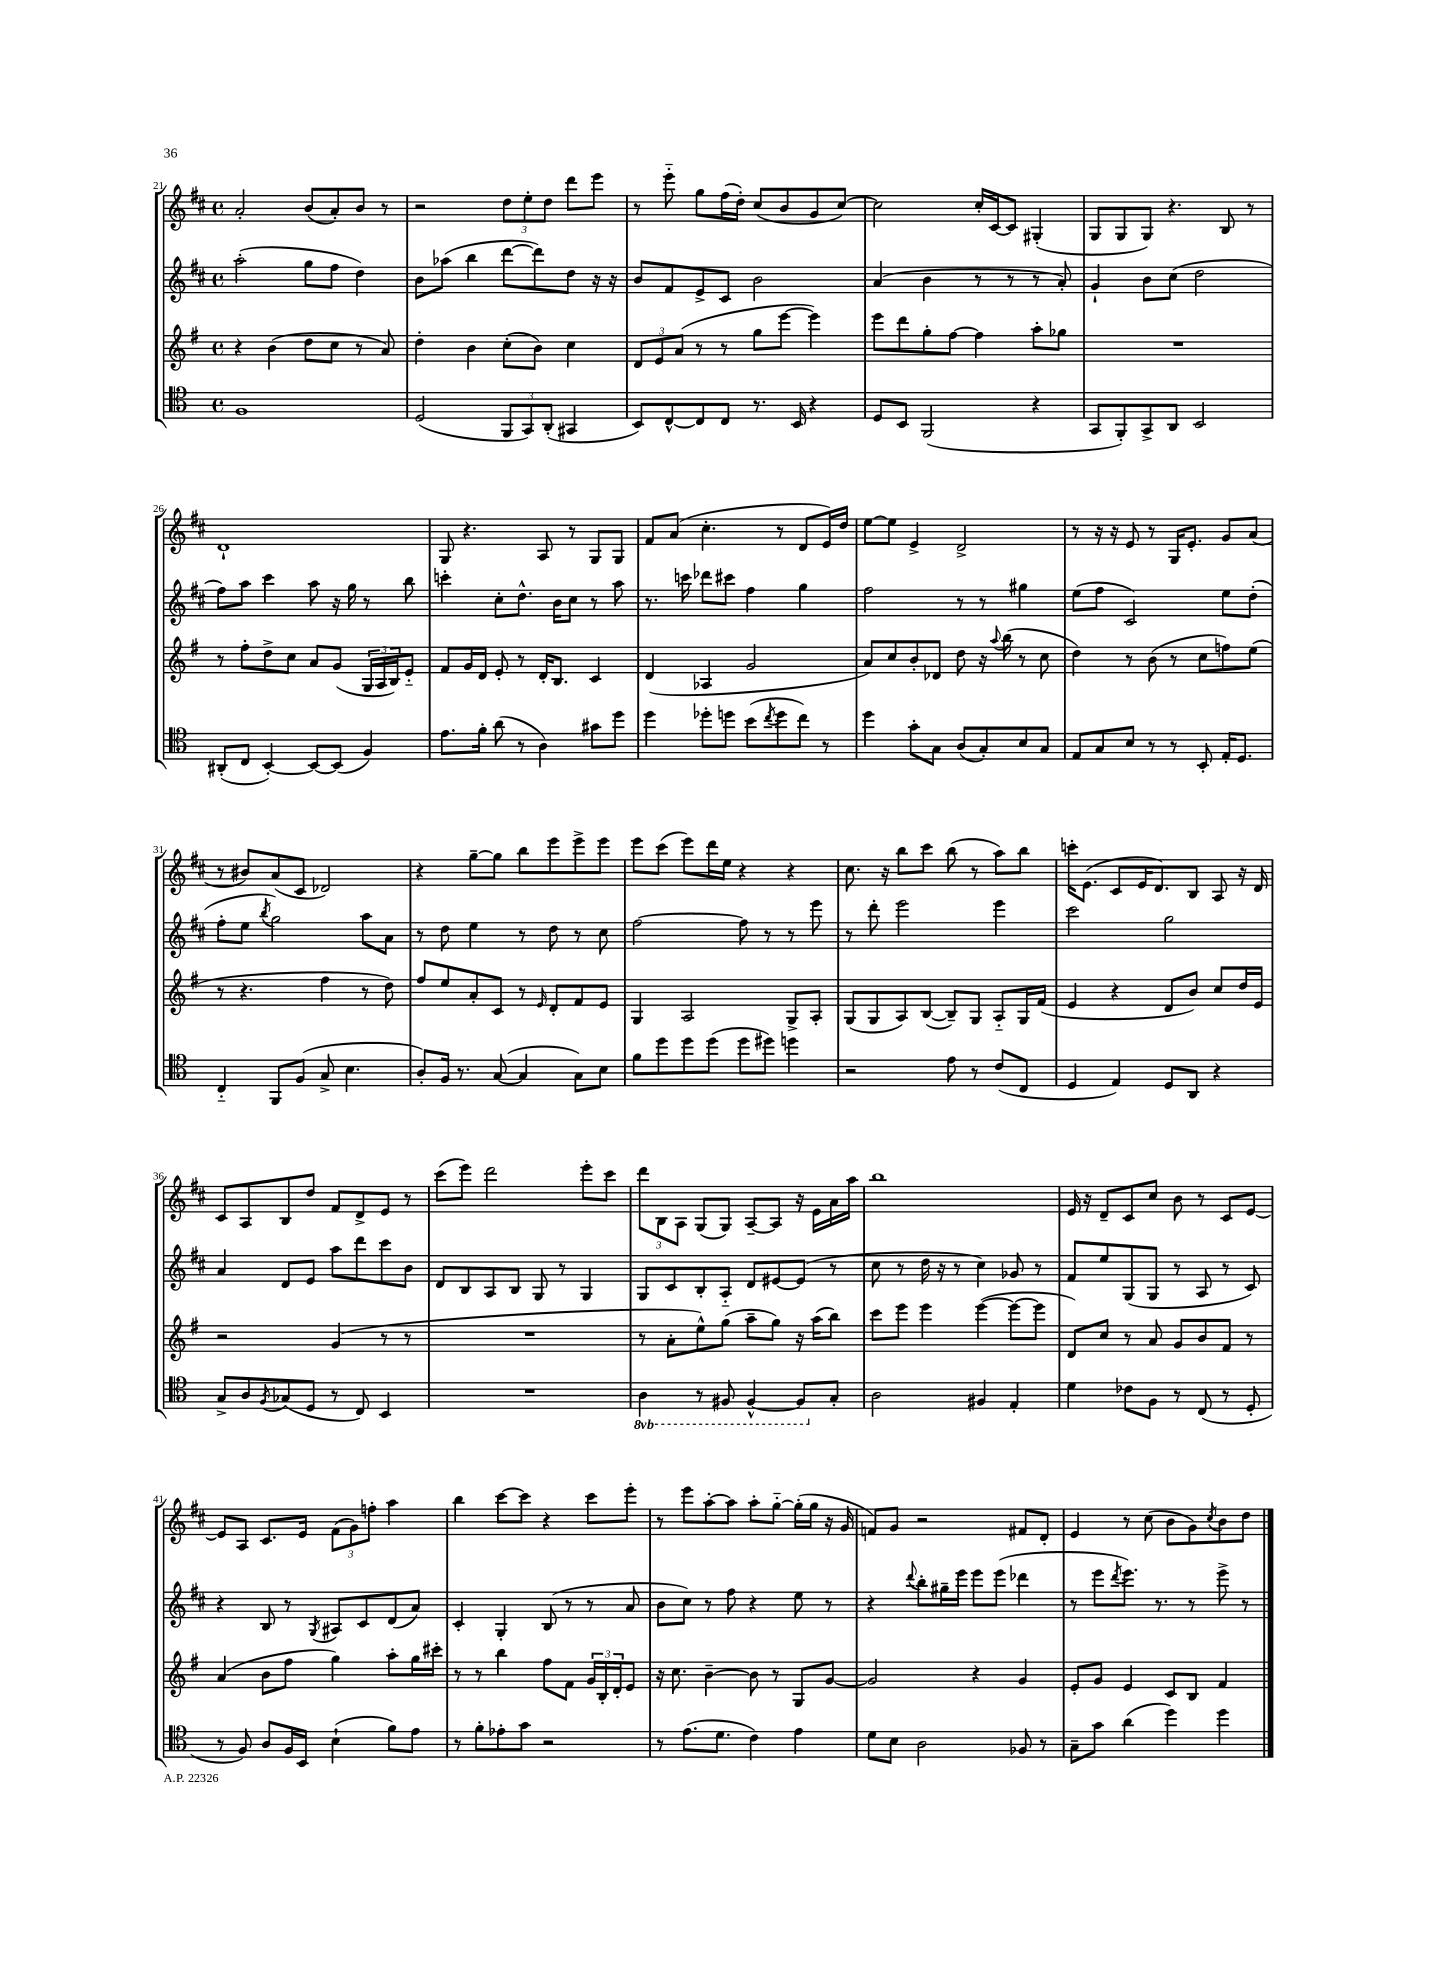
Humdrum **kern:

**kern	**kern	**kern	**kern
*staff4	*staff3	*staff2	*staff1
*clefC4	*clefG2	*clefG2	*clefG2
*k[]	*k[f#]	*k[f#c#]	*k[f#c#]
*M4/4	*M4/4	*M4/4	*M4/4
*met(c)	*met(c)	*met(c)	*met(c)
1F	4r	(2aa'	2a'
.	(4b	.	.
.	8dd	8gg	(8b
.	8cc	8ff#	8a')
.	8r	4dd)	8b
.	8a)	.	8r
=	=	=	=
(2D	4dd'	8b	2r
.	.	(8aa-	.
.	4b	4bb	.
12FF	(8cc'	[8ddd	12dd
12GG)	.	.	12ee'
.	8b)	8ddd])	.
(12AA'	.	.	12dd
4GG#	4cc	8dd	8ddd
.	.	16r	8eee
.	.	16r	.
=	=	=	=
8BB)	12d	8b	8r
.	12e	.	.
[8C^^	.	8f#	8eee'~
.	(12a	.	.
8C]	8r	8e^	8gg
8C	8r	8c#	(16ff#
.	.	.	16dd')
8.r	8gg	2b	(8cc#
.	[8eee	.	8b
16BB	.	.	.
4r	4eee])	.	8g
.	.	.	[8cc#)
=	=	=	=
8D	8eee	(4a	2cc#]
8BB	8ddd	.	.
(2FF	8gg'	4b	.
.	[8ff#	.	.
.	4ff#]	8r	16cc#'
.	.	.	[16c#
.	.	8r	8c#]
4r	8aa'	8r	(4G#'
.	8gg-	8a')	.
=	=	=	=
8GG	1r	4g`	8G
8FF')	.	.	8G
8GG^	.	8b	8G)
8AA	.	(8cc#	4.r
2BB	.	2dd	.
.	.	.	8B
.	.	.	8r
=	=	=	=
(8AA#'	8r	8ff#)	1d`
8C	8ff#'	8aa	.
[4BB')	8dd^	4ccc#	.
.	8cc	.	.
8BB_	8a	8aa	.
(8BB]	(8g	16r	.
.	.	16gg	.
4F)	24G	8r	.
.	24A	.	.
.	24B)	.	.
.	8e'~	8bb	.
=	=	=	=
8.e	8f#	4ccc'	8G
.	16g	.	4.r
16f'	16d	.	.
(8a	8e'	8cc#'	.
8r	8r	8.dd^^	.
4A)	16d'	.	8A
.	8.B	16b	.
.	.	8cc#	8r
8g#	4c	8r	8G
8dd	.	8aa	8G
=	=	=	=
4dd	(4d	8.r	8f#
.	.	.	(8a
.	.	16ccc	.
8dd-'	4A-	8ddd-	4.cc#'
8dd	.	8ccc#	.
(8b	2g	4ff#	.
8qcc	.	.	.
8dd	.	.	8r
8cc)	.	4gg	8d
8r	.	.	16e)
.	.	.	16dd
=	=	=	=
4dd	8a)	2ff#	[8ee
.	8cc	.	8ee]
8g'	8b'	.	4e^
8G	8d-	.	.
(8A	8dd	8r	2d^
8G')	16r	8r	.
.	8qqaa	.	.
.	(16bb	.	.
8B	8r	4gg#	.
8G	8cc	.	.
=	=	=	=
8E	4dd)	(8ee	8r
8G	.	8ff#	16r
.	.	.	16r
8B	8r	2c#)	8e
8r	(8b	.	8r
8r	8r	.	16G
.	.	.	8.e'
8BB'	8cc	.	.
16E'	8ff)	8ee	8g
8.D	.	.	.
.	(8ee	(8dd'	(8a
=	=	=	=
4C'~	8r	8ff#'	8r
.	4.r	8ee	8b#)
.	.	8qbb	.
8FF	.	2gg)	(8a
(8F	.	.	8c#
8G^	4ff#	.	2d-)
4.B	.	.	.
.	8r	8aa	.
.	8dd)	8a	.
=	=	=	=
8A')	8ff#	8r	4r
16F	8ee	8dd	.
8.r	.	.	.
.	8a'	4ee	[8gg~
([8G	8c	.	8gg]
4G]	8r	8r	8bb
.	16qqe	.	.
.	8d'	8dd	8eee
8G)	8f#	8r	8eee^
8B	8e	8cc#	8eee
=	=	=	=
8f	4G	[2ff#	8eee
8dd	.	.	(8ccc#
8dd	2A	.	8eee)
(8dd	.	.	16ddd
.	.	.	16ee
8dd	.	8ff#]	4r
8dd#)	.	8r	.
4dd	8G^	8r	4r
.	8A'	8eee	.
=	=	=	=
2r	(8G	8r	8.cc#
.	8G	8ddd'	.
.	.	.	16r
.	8A)	2eee	8bb
.	([8B	.	8ccc#
8e	8B~])	.	(8bb
8r	8G	.	8r
(8c	8A'~	4eee	8aa)
8C	16G	.	8bb
.	(16f#	.	.
=	=	=	=
4D	4e	2ccc#	16ccc'
.	.	.	(8.e
4E)	4r	.	8c#
.	.	.	16e
.	.	.	8.d)
8D	8d	2gg	.
8AA	8b)	.	8B
4r	8cc	.	8A
.	16dd	.	16r
.	16e	.	16d
=	=	=	=
8G^	2r	4a	8c#
8A	.	.	8A
8qF	.	.	.
(8G-	.	8d	8B
8D	.	8e	8dd
8r	(4g	8aa	8f#
8C)	.	8ddd	8d^
4BB	8r	8ccc#	8e
.	8r	8b	8r
=	=	=	=
1r	1r	8d	(8ccc#
.	.	8B	8eee)
.	.	8A	2ddd
.	.	8B	.
.	.	8G	.
.	.	8r	.
.	.	4G	8eee'
.	.	.	8ccc#
=	=	=	=
4AA	8r	8G	12ddd
.	.	.	12B
.	8a'	8c#	.
.	.	.	12A
8r	8ee^^)	8B'	(8G
8FF#	(8gg	8A'~	8G)
[4FF#^^	8aa~	8d	[8A~
.	8gg)	[8e#	8A]
8FF#]	16r	(8e#]	16r
.	(16aa	.	16e
8G'	8bb)	8r	16a
.	.	.	16aa
=	=	=	=
2A	8ccc	8cc#	1bb
.	8eee	8r	.
.	4eee	16dd	.
.	.	16r	.
.	.	8r	.
4F#	([4eee	4cc#)	.
4E'	8eee_	8g-	.
.	8eee]	8r	.
=	=	=	=
4d	8d)	8f#	16e
.	.	.	16r
.	8cc	8ee	8d~
8c-	8r	(8G	8c#
8F	8a	8G	8cc#
8r	8g	8r	8b
(8C	8b	8A	8r
8r	8f#	8r	8c#
8D'	8r	8c#)	[8e
=	=	=	=
8r	(4a	4r	8e]
8F)	.	.	8A
8A	8b	8B	8.c#
16F	8ff#	8r	.
16BB	.	.	16e
.	.	8qG	.
(4B`	4gg)	8A#	(12f#
.	.	.	12g)
.	.	8c#	.
.	.	.	12ff'
8f)	8aa'	(8d	4aa
8e	16gg	8a)	.
.	16ccc#'	.	.
=	=	=	=
8r	8r	4c#'	4bb
8f'	8r	.	.
8e-'	4bb	4G'	[8ccc#
8g	.	.	8ccc#]
2r	8ff#	(8B	4r
.	8f#	8r	.
.	24g	8r	8ccc#
.	24B'	.	.
.	24d'	.	.
.	8e	8a	8eee'
=	=	=	=
8r	16r	8b	8r
.	8.cc	.	.
(8.e	.	8cc#)	8eee
.	[4b~	8r	[8aa'
8.d	.	.	.
.	.	8ff#	8aa]
4c)	8b]	4r	8aa'
.	8r	.	[8gg'~
4e	8G	8ee	(16gg']
.	.	.	16gg
.	[8g	8r	16r
.	.	.	16g
=	=	=	=
8d	2g]	4r	8f)
8B	.	.	8g
.	.	8qqddd	.
2A	.	8bb'	2r
.	.	16gg#~	.
.	.	16eee	.
.	4r	8eee	.
.	.	(8eee	.
8F-	4g	4ddd-	8f#
8r	.	.	8d'
=	=	=	=
8G~	8e'	8r	4e
8g	8g	8eee	.
.	.	8qddd	.
(4a	4e	8.eee)	8r
.	.	.	(8cc#
.	.	8.r	.
4dd)	8c	.	8b
.	8B	8r	8g)
.	.	.	8qcc#
4dd	4f#	8eee^	8b
.	.	8r	8dd
==	==	==	==
*-	*-	*-	*-
